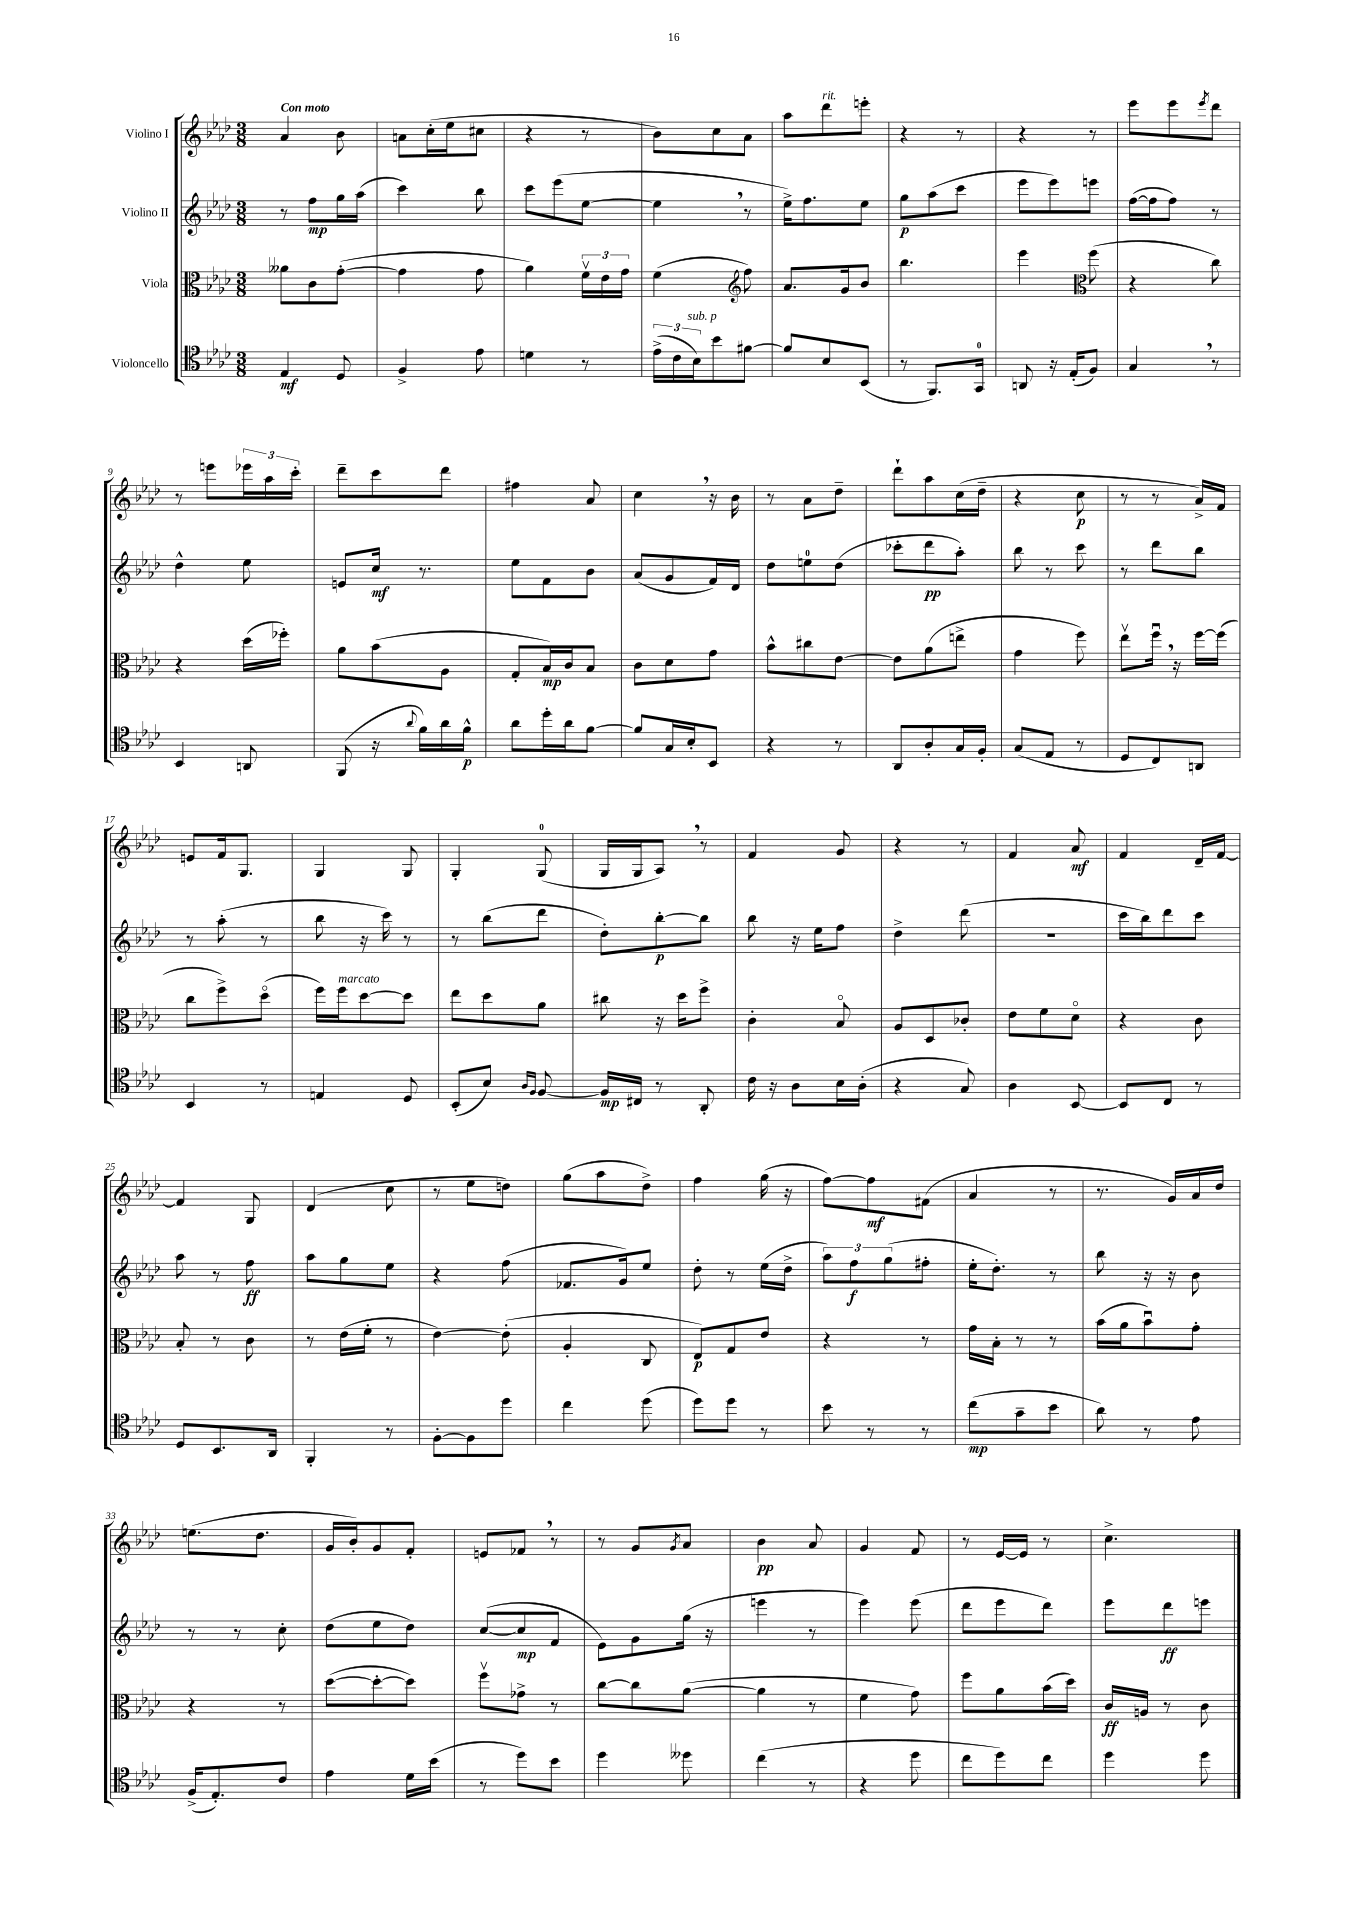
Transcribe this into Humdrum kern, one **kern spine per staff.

**kern	**kern	**kern	**kern
*staff4	*staff3	*staff2	*staff1
*clefC4	*clefC3	*clefG2	*clefG2
*k[b-e-a-d-]	*k[b-e-a-d-]	*k[b-e-a-d-]	*k[b-e-a-d-]
*M3/8	*M3/8	*M3/8	*M3/8
4E-	8a--	8r	4a-
.	8c	8ff	.
8D-	([8g'	16gg	8b-
.	.	(16aa-	.
=	=	=	=
4F^	4g]	4ccc)	8a
.	.	.	(16cc'
.	.	.	16ee-
8e-	8g	8bb-	8cc#
=	=	=	=
4d	4a-)	8ccc	4r
.	.	(8eee-	.
8r	24fv	[8ee-	8r
.	24e-	.	.
.	24g	.	.
=	=	=	=
(24e-^	(4f	4ee-]	8b-)
24c	.	.	.
24B-)	.	.	.
8b-	.	.	8cc
*	*clefG2	*	*
[8f#	8ff)	8r	8a-
=	=	=	=
8f#]	8.a-	16ee-^)	8aa-
.	.	8.ff	.
8B-	.	.	8ddd-
.	16g	.	.
(8BB-	8b-	8ee-	8eee'
=	=	=	=
8r	4.bb-	8gg	4r
8.FF)	.	(8aa-	.
.	.	8ccc	8r
16GG	.	.	.
=	=	=	=
8AA	4eee-	8eee-	4r
16r	.	8eee-)	.
(16E-'	.	.	.
*	*clefC3	*	*
8F)	(8ff	8eee	8r
=	=	=	=
4G	4r	([16ff	8eee-
.	.	16ff]	.
.	.	8ff)	8eee-
.	.	.	8qeee-
8r	8cc)	8r	8ddd-
=	=	=	=
4BB-	4r	4dd-^^	8r
.	.	.	8eee
8AA	(16dd-	8ee-	24eee-
.	.	.	24aa-
.	16ff-')	.	.
.	.	.	24ccc'
=	=	=	=
(8FF	8a-	8e	8ddd-~
16r	(8b-	16cc	8ccc
8qqa-	.	.	.
16f)	.	8.r	.
16a-	8A-	.	8ddd-
16f^^	.	.	.
=	=	=	=
8a-	8G'	8ee-	4ff#
16dd-'	16B-)	8f	.
16a-	16c	.	.
[8f	8B-	8b-	8a-
=	=	=	=
8f]	8c	(8a-	4cc
16G	8d-	8g	.
16B-'	.	.	.
8BB-	8g	16f)	16r
.	.	16d-	16b-
=	=	=	=
4r	8b-^^	8dd-	8r
.	8cc#	8ee	8a-
8r	[8e-	(8dd-	8dd-~
=	=	=	=
8AA-	8e-]	8ccc-'	8ddd-`
8A-'	(8a-	8ddd-	8aa-
16G	8ee^	8aa-')	(16cc
16F'	.	.	16dd-~
=	=	=	=
(8G	4g	8bb-	4r
8E-	.	8r	.
8r	8ff)	8ccc	8cc
=	=	=	=
8D-	8ee-v	8r	8r
8C)	16ffu	8ddd-	8r
.	16r	.	.
8AA	[16ff	8bb-	16a-^)
.	(16ff]	.	16f
=	=	=	=
4BB-	8cc	8r	8e
.	8ff^)	(8aa-'	16f
.	.	.	8.G
8r	(8dd-o	8r	.
=	=	=	=
4E	16ff)	8bb-	4G
.	16ff	.	.
.	[8dd-	16r	.
.	.	16ccc)	.
8D-	8dd-]	8r	8G
=	=	=	=
(8BB-'	8ee-	8r	4G'
8B-)	8dd-	(8bb-	.
16qqA-	.	.	.
16qqF	.	.	.
[8F	8a-	8ddd-	(8G
=	=	=	=
16F]	8cc#	8dd-')	16G
16C#	.	.	16G
8r	16r	[8bb-'	8A-)
.	16dd-	.	.
8AA-'	8ff^	8bb-]	8r
=	=	=	=
16c	4c'	8bb-	4f
16r	.	.	.
8A-	.	16r	.
.	.	16ee-	.
16B-	8B-o	8ff	8g
(16A-'	.	.	.
=	=	=	=
4r	8A-	4dd-^	4r
.	8D-	.	.
8G)	8c-'	(8ddd-	8r
=	=	=	=
4A-	8e-	4.r	4f
.	8f	.	.
[8BB-	8d-o	.	8a-
=	=	=	=
8BB-]	4r	16ccc	4f
.	.	16bb-)	.
8C	.	8ddd-	.
8r	8c	8ccc	16d-~
.	.	.	[16f
=	=	=	=
8D-	8B-'	8aa-	4f]
8.BB-	8r	8r	.
.	8c	8ff	8G
16AA-	.	.	.
=	=	=	=
4FF'	8r	8aa-	(4d-
.	(16e-	8gg	.
.	16f'	.	.
8r	8r	8ee-	8cc
=	=	=	=
[8F'	[4e-)	4r	8r
8F]	.	.	8ee-
8dd-	(8e-']	(8ff	8dd)
=	=	=	=
4cc	4A-'	8.f-	(8gg
.	.	.	8aa-
.	.	16g)	.
(8dd-	8C	8ee-	8dd-^)
=	=	=	=
8dd-)	8E-)	8dd-'	4ff
8dd-	8G	8r	.
8r	8e-	(16ee-	(16gg
.	.	16dd-^	16r
=	=	=	=
8b-	4r	12aa-)	[8ff)
.	.	12ff	.
8r	.	.	8ff]
.	.	(12gg	.
8r	8r	8ff#'	(8f#
=	=	=	=
(8cc	16g	16ee-'	4a-
.	16B-'	8.dd-')	.
8g~	8r	.	.
8b-	8r	8r	8r
=	=	=	=
8a-)	(16b-	8bb-	8.r
.	16a-	.	.
8r	8b-u)	16r	.
.	.	16r	16g)
8e-	8g'	8b-	16a-
.	.	.	16dd-
=	=	=	=
(16F^	4r	8r	(8.ee
8.E-')	.	.	.
.	.	8r	.
.	.	.	8.dd-
8c	8r	8cc'	.
=	=	=	=
4e-	([8dd-	(8dd-	16g
.	.	.	16b-')
.	8dd-'_	8ee-	8g
16d-	8dd-])	8dd-)	8f'
(16b-	.	.	.
=	=	=	=
8r	8ffv	([8cc	8e
8dd-)	8g-^	8cc]	8f-
8b-	8r	8f	8r
=	=	=	=
4dd-	[8cc	8e-)	8r
.	8cc]	8g	8g
.	.	.	8qg
8dd--	([8a-	(16gg	8a-
.	.	16r	.
=	=	=	=
(4cc	4a-]	4eee	4b-
8r	8r	8r	8a-
=	=	=	=
4r	4f	4eee-)	4g
8dd-	8g)	(8eee-	8f
=	=	=	=
8cc	8ff	8ddd-	8r
8dd-)	8a-	8eee-	[16e-
.	.	.	16e-]
8cc	(16b-	8ddd-)	8r
.	16dd-)	.	.
=	=	=	=
4dd-	16c	8eee-	4.cc^
.	16A	.	.
.	8r	8ddd-	.
8dd-	8c	8eee	.
==	==	==	==
*-	*-	*-	*-
